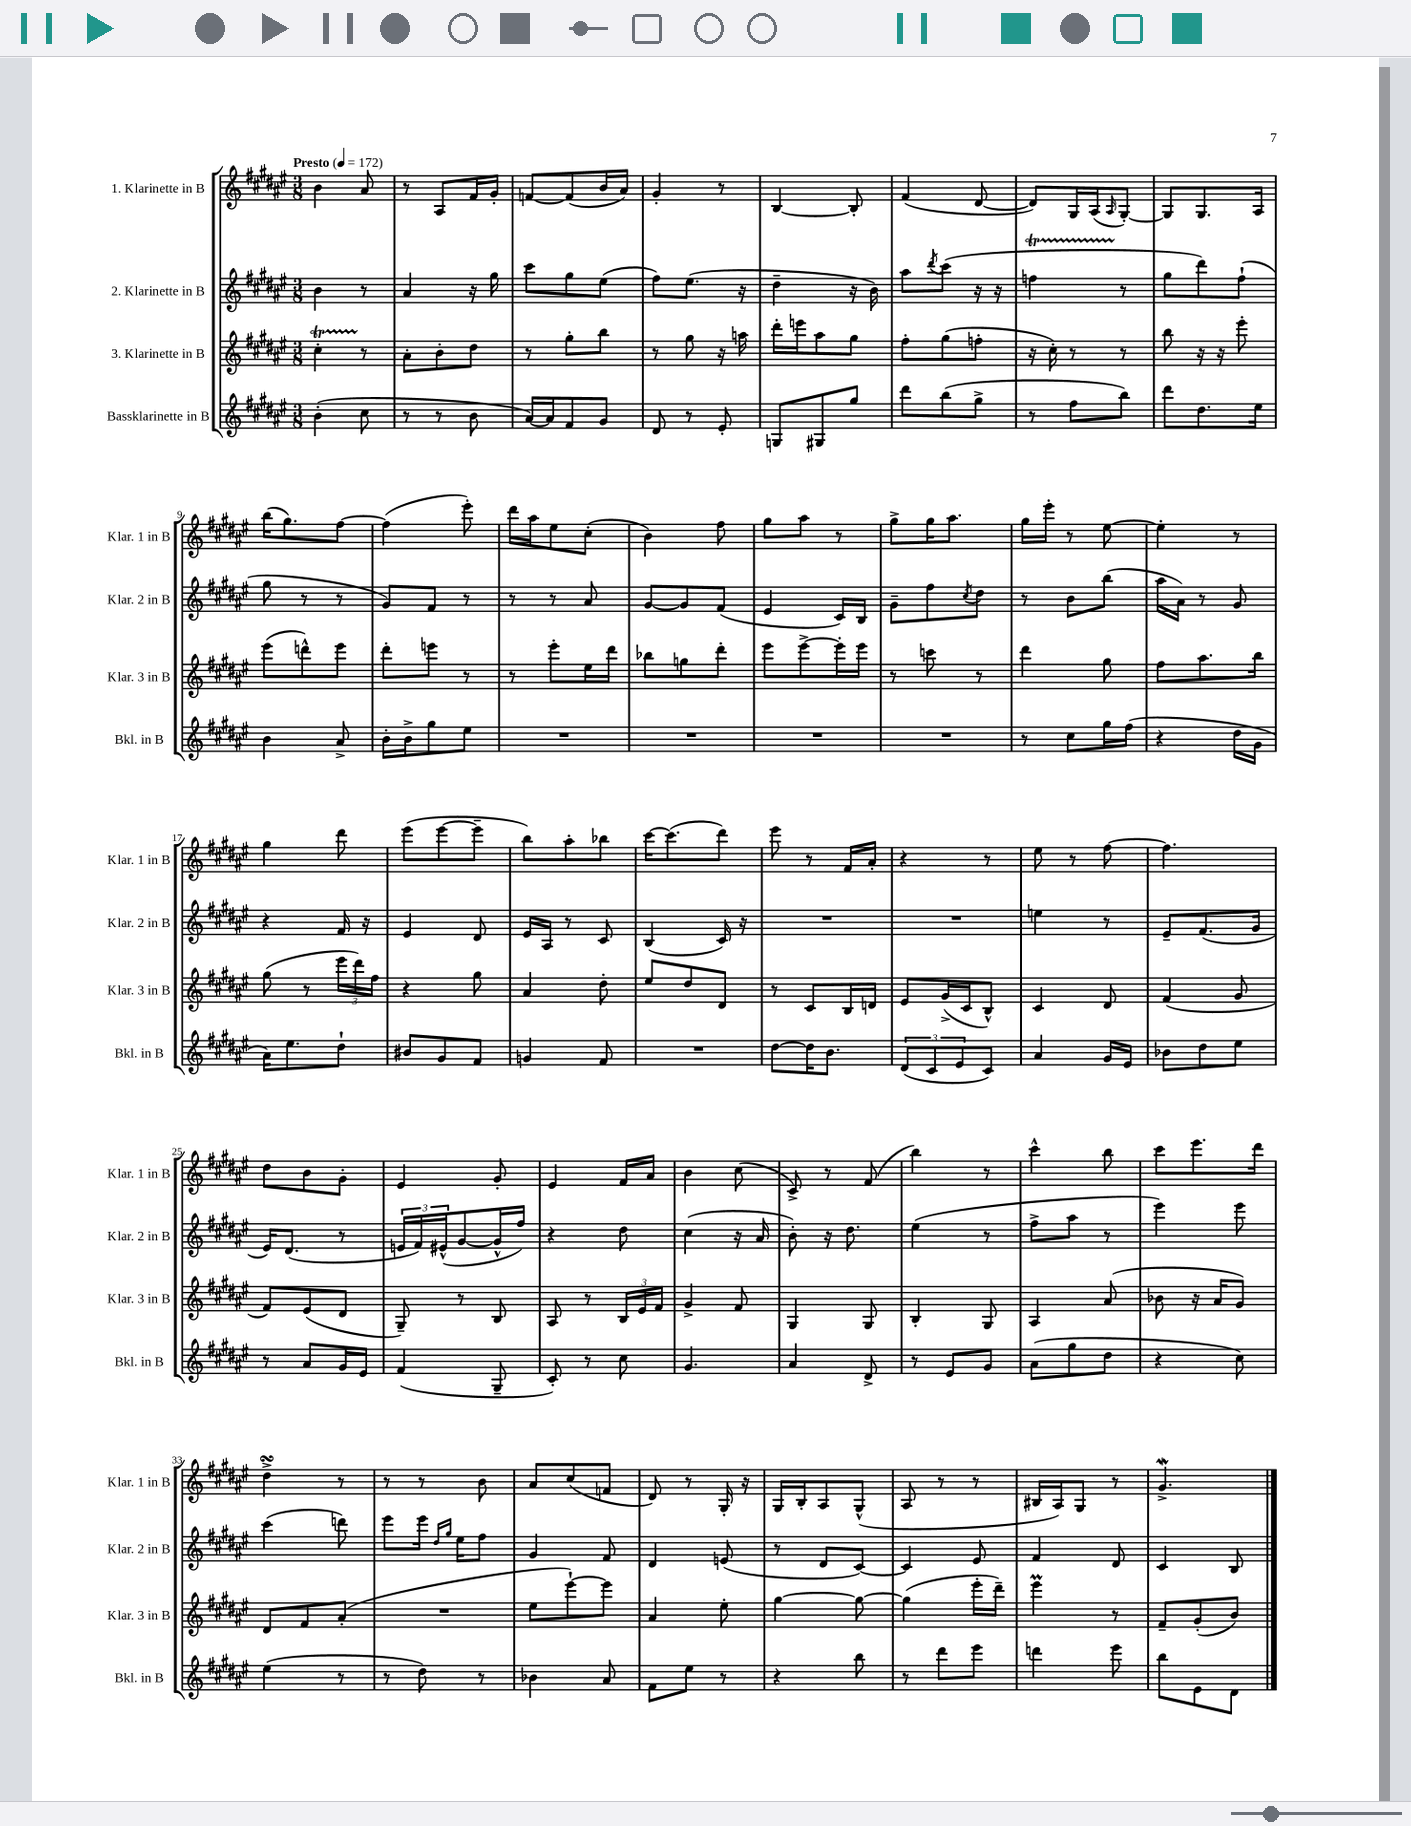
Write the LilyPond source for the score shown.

<<
\new StaffGroup <<
\new Staff = "s0" \with { instrumentName = "1. Klarinette in B" shortInstrumentName = "Klar. 1 in B" } {
    \clef treble \key fis \major \numericTimeSignature \time 3/8 \tempo "Presto" 4 = 172
    b'4 ais'8 |
    r8 ais8 fis'16 gis'16-. |
    f'8~ f'8( b'16 ais'16) |
    gis'4-. r8 |
    b4~ b8-. |
    fis'4( dis'8~ |
    dis'8) gis16 ais16( \grace { ais16 } gis8~-.) |
    gis8 gis8. ais16 |
    b''16( gis''8.) fis''8~ |
    fis''4( eis'''8-.) |
    dis'''16 ais''16 eis''8 cis''8-.( |
    b'4) fis''8 |
    gis''8 ais''8 r8 |
    gis''8-> gis''16 ais''8. |
    gis''16 eis'''16-. r8 eis''8~ |
    eis''4-. r8 |
    gis''4 dis'''8 |
    eis'''8( eis'''8~ eis'''8-- |
    b''8) ais''8-. bes''8 |
    cis'''16~ cis'''8.( dis'''8) |
    eis'''8 r8 fis'16 ais'16-. |
    r4 r8 |
    eis''8 r8 fis''8~ |
    fis''4. |
    dis''8 b'8 gis'8-. |
    eis'4 gis'8-. |
    eis'4 fis'16 ais'16 |
    b'4 cis''8( |
    cis'8->) r8 fis'8( |
    b''4) r8 |
    cis'''4-^ b''8 |
    cis'''8 eis'''8. dis'''16 |
    dis''4->\turn r8 |
    r8 r8 b'8 |
    ais'8 cis''8( f'8 |
    dis'8) r8 gis16-. r16 |
    gis16 b16-. ais8 gis8-^( |
    ais8 r8 r8 |
    bis16 ais16) gis8 r8 |
    gis'4.->\mordent \bar "|." |
}
\new Staff = "s1" \with { instrumentName = "2. Klarinette in B" shortInstrumentName = "Klar. 2 in B" } {
    \clef treble \key fis \major \numericTimeSignature \time 3/8
    b'4 r8 |
    ais'4 r16 gis''16 |
    cis'''8 gis''8 eis''8( |
    fis''8) eis''8.( r16 |
    dis''4-- r16 b'16) |
    ais''8 \acciaccatura { dis'''8 } cis'''8( r16 r16 |
    f''4\startTrillSpan r8\stopTrillSpan |
    gis''8 dis'''8) fis''8-!( |
    gis''8 r8 r8 |
    gis'8) fis'8 r8 |
    r8 r8 ais'8 |
    gis'8~ gis'8 fis'8( |
    eis'4 cis'16) b16 |
    gis'8-- fis''8 \acciaccatura { cis''8 } dis''8 |
    r8 b'8 b''8( |
    ais''16 ais'16) r8 gis'8 |
    r4 fis'16 r16 |
    eis'4 dis'8 |
    eis'16 ais16 r8 cis'8 |
    b4( cis'16) r16 |
    R4. |
    R4. |
    e''4 r8 |
    eis'8-- fis'8.( gis'16 |
    eis'16) dis'8.( r8 |
    \tuplet 3/2 { e'16 fis'16) eis'16-^( } gis'8~ gis'16-^ fis''16) |
    r4 dis''8 |
    cis''4( r16 ais'16 |
    b'8-.) r16 dis''8. |
    eis''4( r8 |
    fis''8-> ais''8 r8 |
    eis'''4) eis'''8 |
    cis'''4( d'''8) |
    eis'''8 eis'''16 \grace { dis''16 gis''16 } eis''16 fis''8 |
    gis'4 fis'8 |
    dis'4 e'8( |
    r8 dis'8 cis'8~) |
    cis'4 eis'8 |
    fis'4 dis'8 |
    cis'4 b8 \bar "|." |
}
\new Staff = "s2" \with { instrumentName = "3. Klarinette in B" shortInstrumentName = "Klar. 3 in B" } {
    \clef treble \key fis \major \numericTimeSignature \time 3/8
    cis''4-.\startTrillSpan r8\stopTrillSpan |
    ais'8-. b'8-. dis''8 |
    r8 gis''8-. b''8 |
    r8 gis''8 r16 a''16 |
    dis'''16-. e'''16 ais''8 gis''8 |
    fis''8-. gis''8( f''8-. |
    r16 cis''16-.) r8 r8 |
    b''8 r16 r16 eis'''8-. |
    eis'''8( d'''8-^) eis'''8 |
    dis'''8-. e'''8 r8 |
    r8 eis'''8-. eis''16 dis'''16 |
    bes''8 g''8 dis'''8-. |
    eis'''8 eis'''8~-> eis'''16-. eis'''16 |
    r8 c'''8 r8 |
    dis'''4 gis''8 |
    fis''8 ais''8. b''16 |
    gis''8( r8 \tuplet 3/2 { eis'''16 dis'''16) fis''16 } |
    r4 gis''8 |
    ais'4 dis''8-. |
    eis''8 dis''8 dis'8 |
    r8 cis'8 b16 d'16 |
    eis'8 gis'16->( cis'16 b8-^) |
    cis'4 dis'8 |
    fis'4( gis'8 |
    fis'8) eis'8( dis'8 |
    gis8--) r8 b8 |
    ais8 r8 \tuplet 3/2 { b16 eis'16 fis'16 } |
    gis'4-> fis'8 |
    gis4 gis8 |
    b4-. gis8 |
    ais4 ais'8( |
    bes'8 r16 ais'16 gis'8) |
    dis'8 fis'8 ais'8-.( |
    R4. |
    eis''8 eis'''8~-!) eis'''8 |
    ais'4 eis''8-. |
    gis''4~ gis''8~ |
    gis''4( eis'''16-. dis'''16--) |
    eis'''4\prall r8 |
    fis'8-- gis'8-.( b'8) \bar "|." |
}
\new Staff = "s3" \with { instrumentName = "Bassklarinette in B" shortInstrumentName = "Bkl. in B" } {
    \clef treble \key fis \major \numericTimeSignature \time 3/8
    b'4-.( cis''8 |
    r8 r8 b'8 |
    ais'16~) ais'16 fis'8 gis'8 |
    dis'8 r8 eis'8-. |
    g8 gis8 gis''8 |
    dis'''8 b''8( gis''8-> |
    r8 fis''8 b''8) |
    dis'''8 dis''8. eis''16 |
    b'4 ais'8-> |
    b'16-. b'16-> gis''8 eis''8 |
    R4. |
    R4. |
    R4. |
    R4. |
    r8 cis''8 gis''16 fis''16( |
    r4 dis''16 gis'16 |
    ais'16) eis''8. dis''8-! |
    bis'8 gis'8 fis'8 |
    g'4 fis'8 |
    R4. |
    dis''8~ dis''16 b'8. |
    \tuplet 3/2 { dis'8( cis'8 eis'8 } cis'8) |
    ais'4 gis'16 eis'16 |
    bes'8 dis''8 eis''8 |
    r8 ais'8 gis'16 eis'16 |
    fis'4( gis8-- |
    cis'8-.) r8 cis''8 |
    gis'4. |
    ais'4 dis'8-> |
    r8 eis'8 gis'8 |
    ais'8( gis''8 dis''8 |
    r4 cis''8) |
    eis''4( r8 |
    r8 dis''8) r8 |
    bes'4 ais'8 |
    fis'8 eis''8 r8 |
    r4 b''8 |
    r8 dis'''8 eis'''8 |
    d'''4 eis'''8 |
    b''8 eis'8 dis'8 \bar "|." |
}
>>
>>
